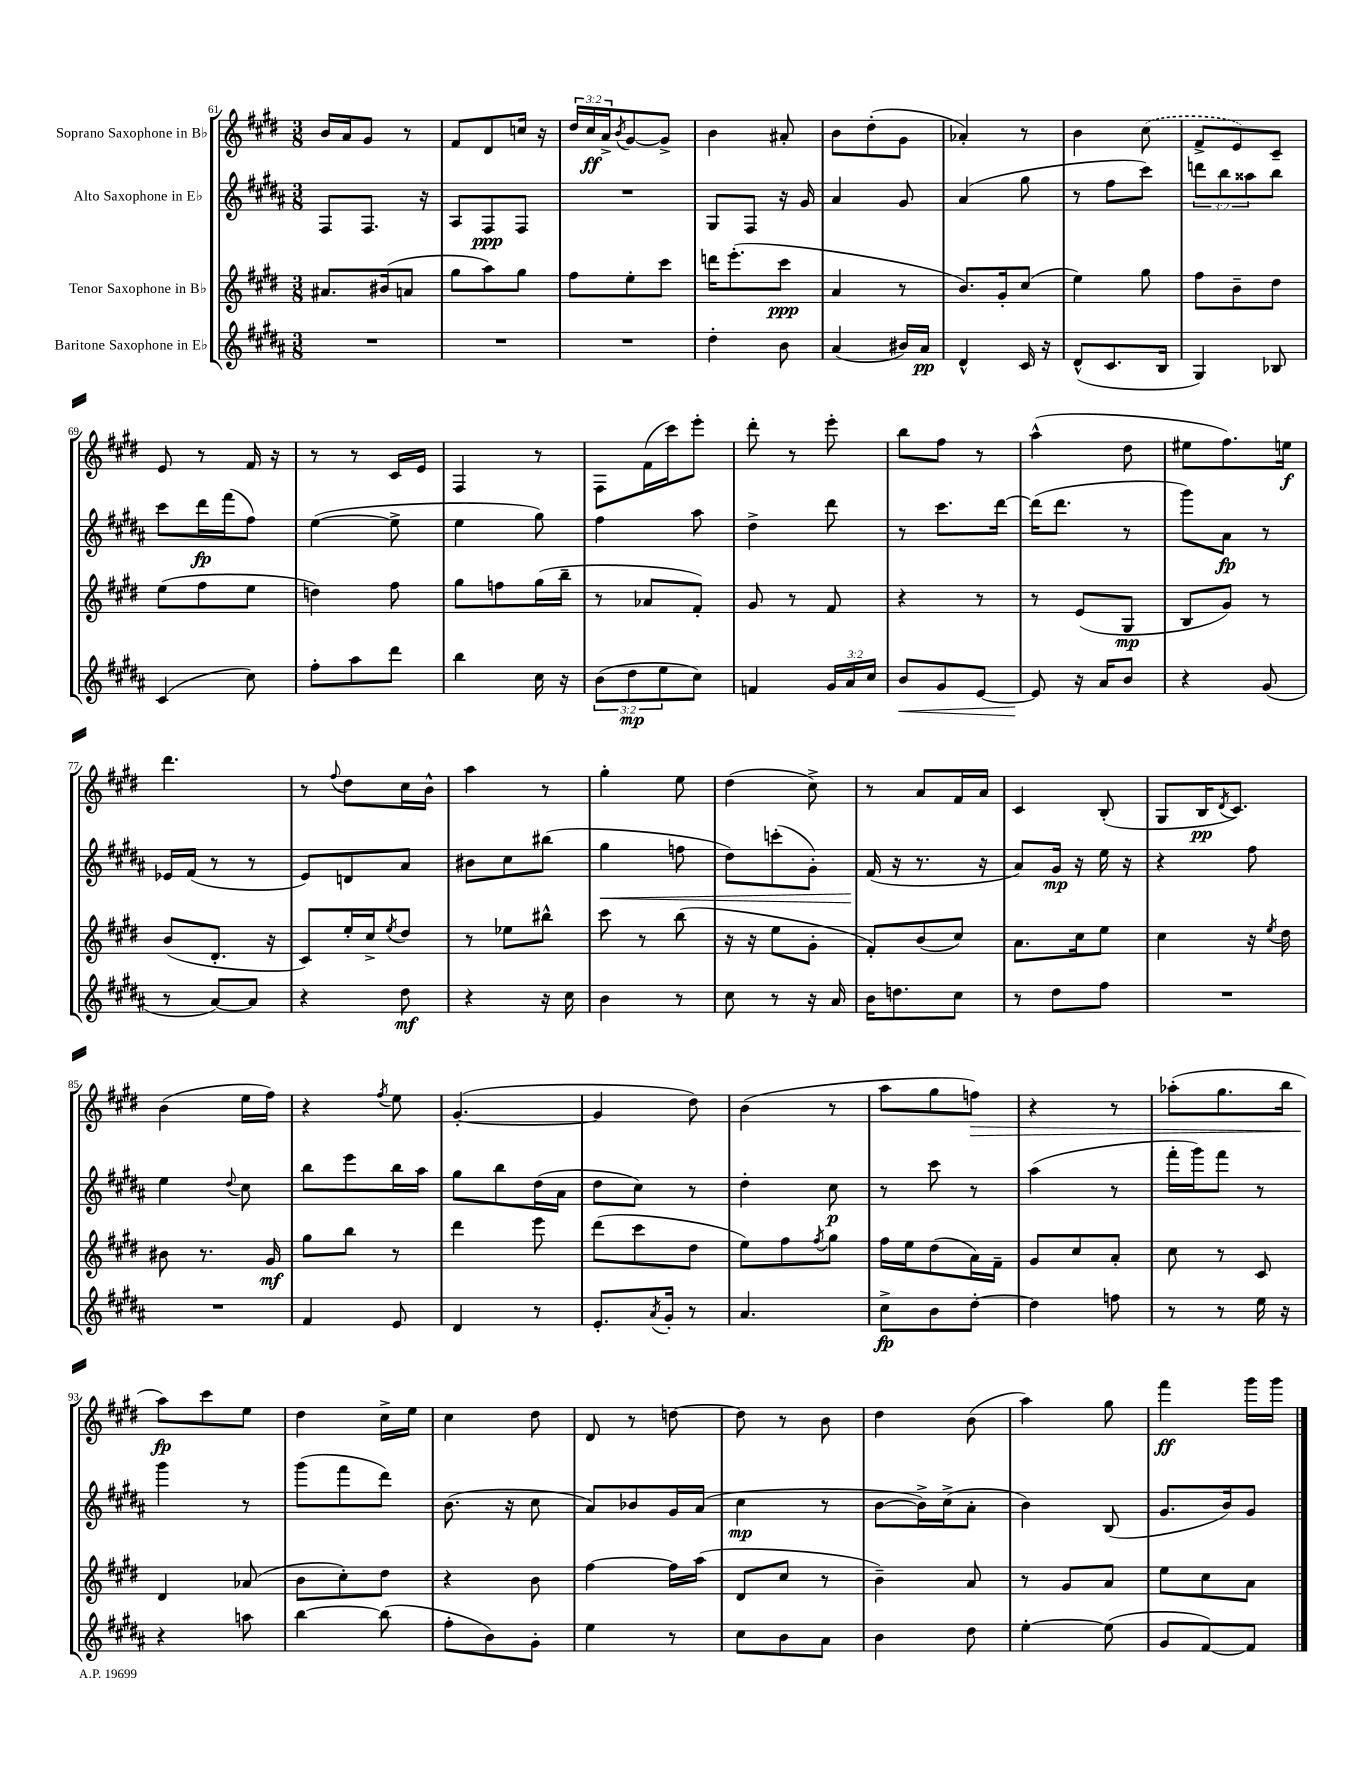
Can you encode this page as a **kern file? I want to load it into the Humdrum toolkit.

**kern	**kern	**kern	**kern
*staff4	*staff3	*staff2	*staff1
*clefG2	*clefG2	*clefG2	*clefG2
*k[f#c#g#d#a#]	*k[f#c#g#d#]	*k[f#c#g#d#a#]	*k[f#c#g#d#]
*M3/8	*M3/8	*M3/8	*M3/8
4.r	8.a#	8F#	16b
.	.	.	16a
.	.	8.F#	8g#
.	(16b#	.	.
.	8a	.	8r
.	.	16r	.
=	=	=	=
4.r	8gg#	8A#	8f#
.	8aa)	8F#	8d#
.	8gg#	8F#	16cc
.	.	.	16r
=	=	=	=
4.r	8ff#	4.r	24dd#
.	.	.	24cc#
.	.	.	24a^
.	.	.	8qb
.	8ee'	.	[8g#
.	8ccc#	.	8g#^]
=	=	=	=
4dd#'	16ddd	8G#	4b
.	(8.eee'	.	.
.	.	8F#	.
8b	8ccc#	16r	8a#'
.	.	16g#	.
=	=	=	=
(4a#	4a	4a#	8b
.	.	.	(8dd#'
16b#)	8r	8g#	8g#
16a#	.	.	.
=	=	=	=
4d#^^	8.b)	(4a#	4a-')
.	16g#'	.	.
16c#	(8cc#	8gg#	8r
16r	.	.	.
=	=	=	=
(8d#^^	4ee)	8r	4b
8.c#	.	8ff#	.
.	8gg#	8ccc#)	(8cc#
16B	.	.	.
=	=	=	=
4G#)	8ff#	12ddd	8f#^
.	.	12bb	.
.	8b~	.	8e)
.	.	12aa##	.
8B-	8dd#	8bb	8c#~
=	=	=	=
(4c#	(8ee	8ccc#	8e
.	8ff#	16ddd#	8r
.	.	(16fff#	.
8cc#)	8ee	8ff#)	16f#
.	.	.	16r
=	=	=	=
8ff#'	4dd)	([4ee	8r
8aa#	.	.	8r
8ddd#	8ff#	8ee^]	16c#
.	.	.	16e
=	=	=	=
4bb	8gg#	4ee	4F#
.	8ff	.	.
16cc#	(16gg#	8gg#)	8r
16r	16bb~	.	.
=	=	=	=
(12b	8r	4ff#	8F#
12dd#	.	.	.
.	8a-	.	(16f#
12ee	.	.	.
.	.	.	16ccc#)
8cc#)	8f#')	8aa#	8eee'
=	=	=	=
4f	8g#	4dd#^	8ddd#'
.	8r	.	8r
24g#	8f#	8ddd#	8eee'
24a#	.	.	.
24cc#	.	.	.
=	=	=	=
8b	4r	8r	8bb
8g#	.	8.ccc#	8ff#
[8e	8r	.	8r
.	.	[16ddd#	.
=	=	=	=
8e]	8r	(16ddd#]	(4aa^^
.	.	8.ddd#	.
16r	(8e	.	.
16a#	.	.	.
8b	8G#	8r	8dd#
=	=	=	=
4r	8B	8ggg#)	8ee#
.	8g#)	8a#	8.ff#)
(8g#	8r	8r	.
.	.	.	16ee
=	=	=	=
8r	(8b	16e-	4.ddd#
.	.	(16f#	.
[8a#)	8.d#'	8r	.
8a#]	.	8r	.
.	16r	.	.
=	=	=	=
4r	8c#)	8e)	8r
.	.	.	8qqff#
.	16ee'	8d	8dd#
.	16cc#^	.	.
.	8qee	.	.
8dd#	8dd#	8a#	16cc#
.	.	.	16b^^
=	=	=	=
4r	8r	8b#	4aa
.	8ee-	8cc#	.
16r	8bb#^^	(8bb#	8r
16cc#	.	.	.
=	=	=	=
4b	8ccc#	4gg#	4gg#'
.	8r	.	.
8r	(8bb	8ff	8ee
=	=	=	=
8cc#	16r	8dd#)	(4dd#
.	16r	.	.
8r	8ee	(8ccc'	.
16r	8g#'	8g#')	8cc#^)
16a#	.	.	.
=	=	=	=
16b	8f#')	(16f#	8r
8.dd	.	16r	.
.	(8b	8.r	8a
8cc#	8cc#)	.	16f#
.	.	16r	16a
=	=	=	=
8r	8.a	8a#)	4c#
8dd#	.	16g#	.
.	16cc#	16r	.
8ff#	8ee	16ee	(8B'
.	.	16r	.
=	=	=	=
4.r	4cc#	4r	8G#
.	.	.	16B
.	.	.	8qd#
.	.	.	8.c#)
.	16r	8ff#	.
.	8qee	.	.
.	16dd#	.	.
=	=	=	=
4.r	8b#	4ee	(4b
.	8.r	.	.
.	.	8qqdd#	.
.	.	8cc#	16ee
.	16g#	.	16ff#)
=	=	=	=
4f#	8gg#	8bb	4r
.	8bb	8eee	.
.	.	.	8qff#
8e	8r	16bb	8ee
.	.	16aa#	.
=	=	=	=
4d#	4ddd#	8gg#	([4.g#'
.	.	8bb	.
8r	8eee	(16dd#	.
.	.	16a#	.
=	=	=	=
8.e'	(8ddd#	8dd#	4g#]
.	8ccc#	8cc#)	.
8qa#	.	.	.
16g#'	.	.	.
8r	8dd#	8r	8dd#)
=	=	=	=
4.a#	8ee)	4dd#'	(4b
.	8ff#	.	.
.	8qff#	.	.
.	8gg#	8cc#	8r
=	=	=	=
8cc#^	16ff#	8r	8aa
.	16ee	.	.
8b	(8dd#	8ccc#	8gg#
[8dd#'	16a)	8r	8ff)
.	16f#~	.	.
=	=	=	=
4dd#]	8g#	(4aa#	4r
.	8cc#	.	.
8ff	8a'	8r	8r
=	=	=	=
8r	8cc#	16fff#'	(8aa-'
.	.	16ggg#)	.
8r	8r	8fff#	8.gg#
16ee	8c#	8r	.
16r	.	.	16bb
=	=	=	=
4r	4d#	4ggg#	8aa)
.	.	.	8ccc#
8aa	(8a-	8r	8ee
=	=	=	=
[4bb	8b	(8ggg#	4dd#
.	8cc#')	8fff#	.
(8bb]	8dd#	8ddd#)	16cc#^
.	.	.	16ee
=	=	=	=
8ff#'	4r	(8.b	4cc#
8b)	.	.	.
.	.	16r	.
8g#'	8b	8cc#	8dd#
=	=	=	=
4ee	[4ff#	8a#)	8d#
.	.	8b-	8r
8r	16ff#]	16g#	[8dd
.	(16aa	(16a#	.
=	=	=	=
8cc#	8d#	4cc#	8dd]
8b	8cc#	.	8r
8a#	8r	8r	8b
=	=	=	=
4b	4b~)	[8b	4dd#
.	.	16b^])	.
.	.	(16cc#^	.
8dd#	8a	8a#'	(8b
=	=	=	=
[4ee'	8r	4b)	4aa)
.	8g#	.	.
(8ee]	8a	(8B	8gg#
=	=	=	=
8g#	8ee	8.g#	4fff#
[8f#)	8cc#	.	.
.	.	16b)	.
8f#]	8a	8g#	16ggg#
.	.	.	16ggg#
==	==	==	==
*-	*-	*-	*-
